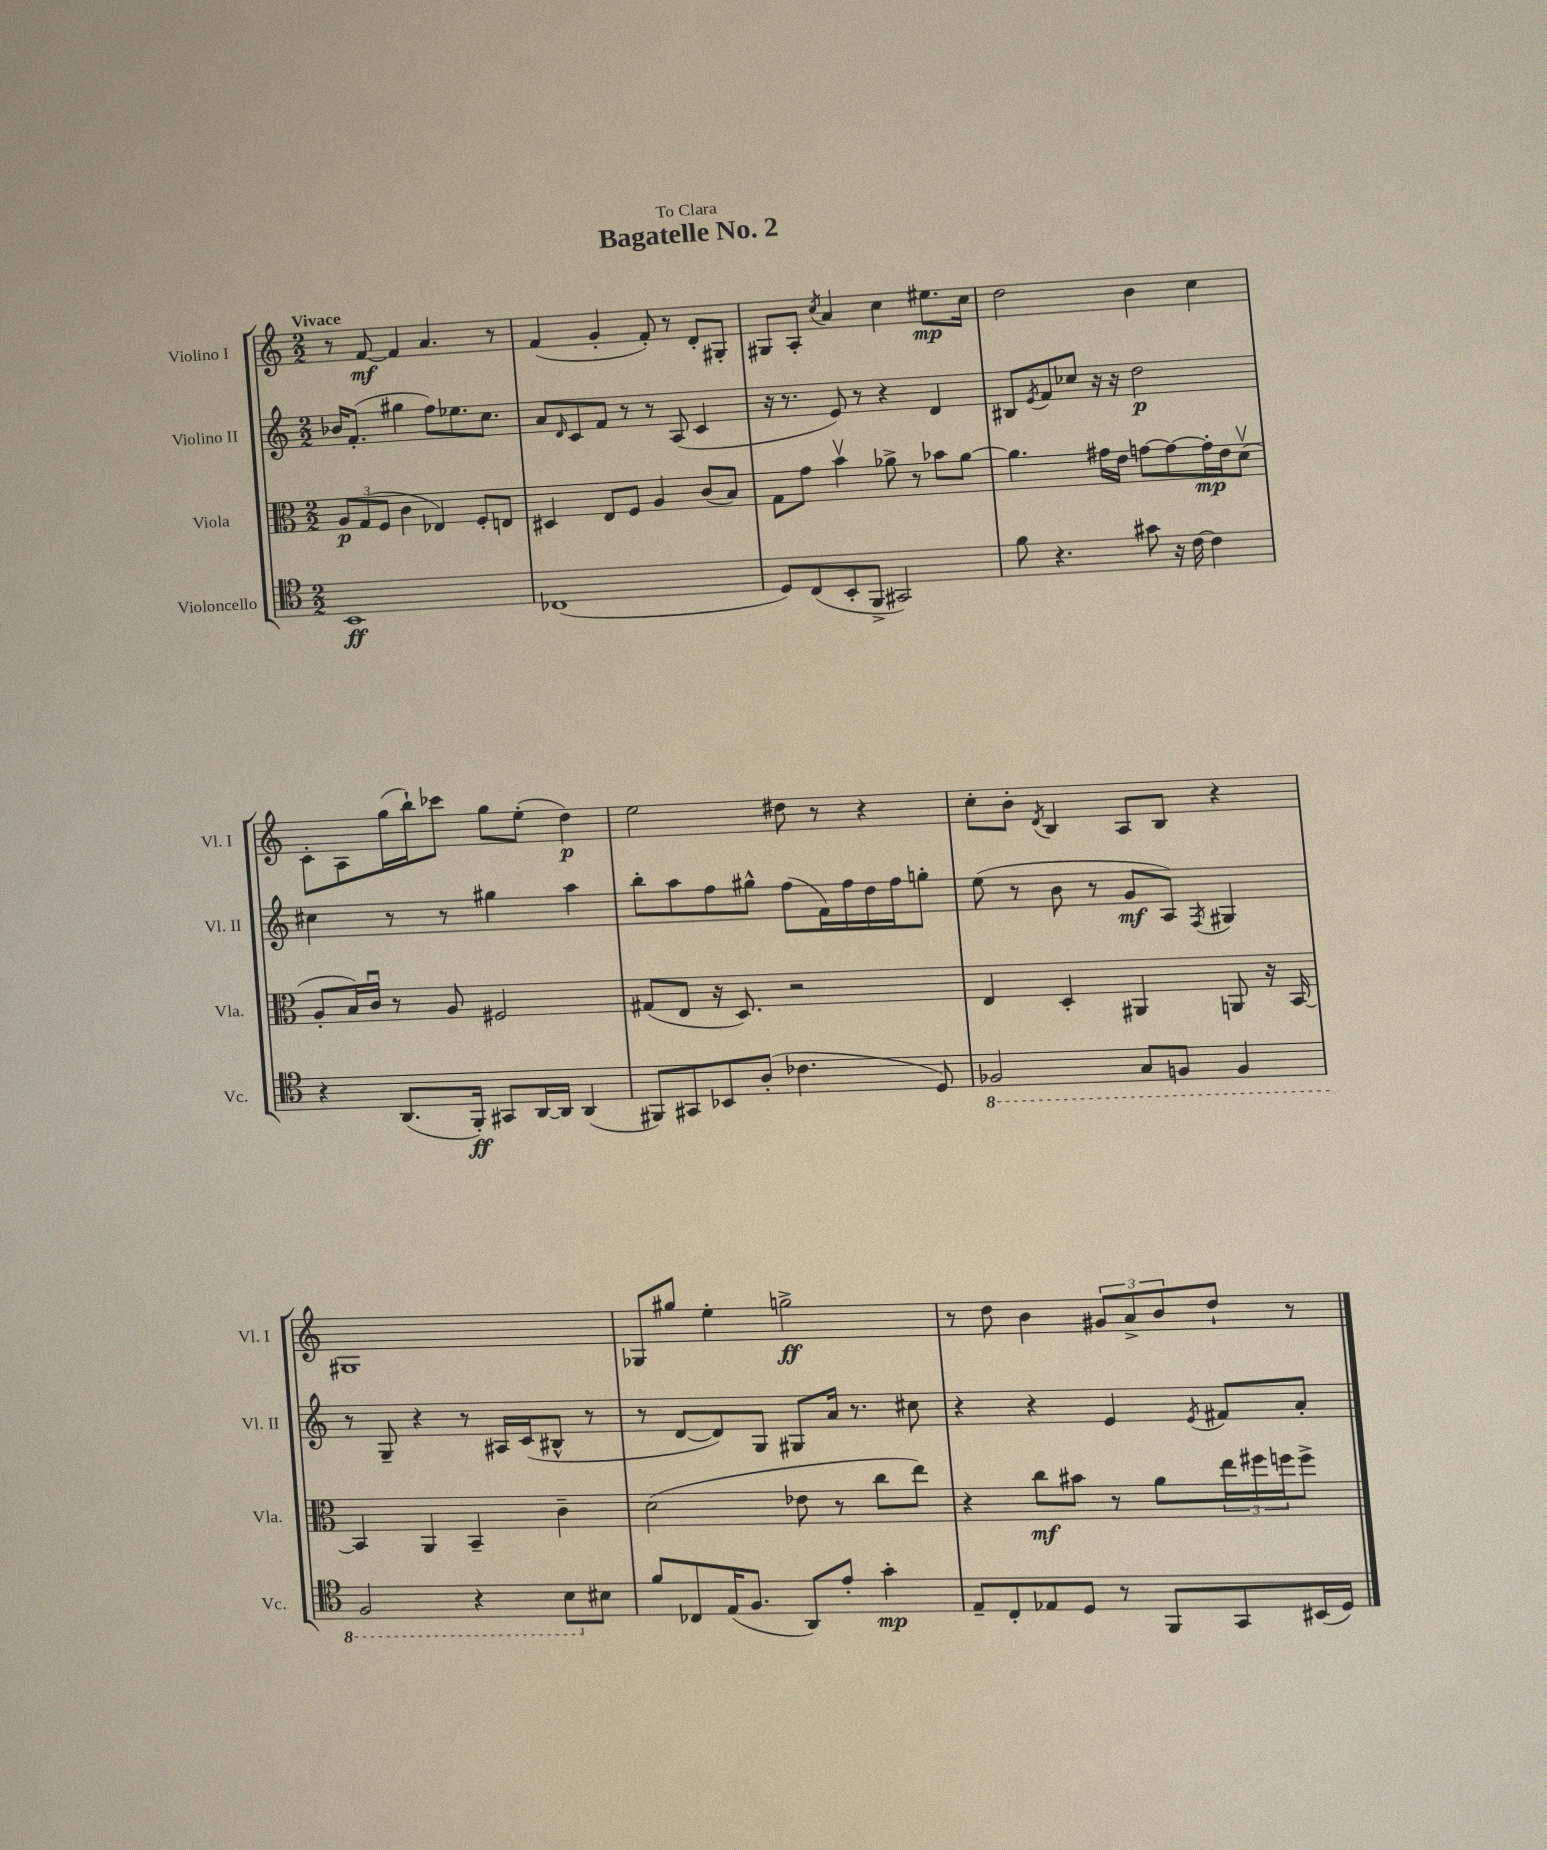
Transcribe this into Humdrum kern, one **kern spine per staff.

**kern	**dynam	**kern	**dynam	**kern	**dynam	**kern	**dynam
*part4	*part4	*part3	*part3	*part2	*part2	*part1	*part1
*staff4	*staff4	*staff3	*staff3	*staff2	*staff2	*staff1	*staff1
*I"Violoncello	*	*I"Viola	*	*I"Violino II	*	*I"Violino I	*
*I'Vc.	*	*I'Vla.	*	*I'Vl. II	*	*I'Vl. I	*
*clefC4	*	*clefC3	*	*clefG2	*	*clefG2	*
*k[]	*	*k[]	*	*k[]	*	*k[]	*
*M2/2	*	*M2/2	*	*M2/2	*	*M2/2	*
=1	=1	=1	=1	=1	=1	=1	=1
!	!	!	!	!	!	!LO:TX:a:B:t=Vivace	!
1BB	ff	12A/L	p	16b-X/KL	.	8r	.
.	.	.	.	(8.f'/J	.	.	.
.	.	(12G/	.	.	.	.	.
.	.	.	.	.	.	[8f/	mf
.	.	12F/J	.	.	.	.	.
.	.	4c\	.	4gg#X\	.	4f/]	.
.	.	4E-X/)	.	8ff\L)	.	4.a/	.
.	.	.	.	8.ee-X\	.	.	.
.	.	8F'/L	.	.	.	.	.
.	.	.	.	8.cc\J	.	.	.
.	.	8En/J	.	.	.	8r	.
=2	=2	=2	=2	=2	=2	=2	=2
(1C-X	.	4D#X/	.	8a/L	.	(4f/	.
.	.	.	.	16qqd/	.	.	.
.	.	.	.	8c/	.	.	.
.	.	8E/L	.	8f/J	.	4g'/	.
.	.	8F/J	.	8r	.	.	.
.	.	4A/	.	8r	.	8f'/)	.
.	.	.	.	(8A/	.	8r	.
.	.	(8c/L	.	4c/	.	8d'/L	.
.	.	8B/J)	.	.	.	8G#X'/J	.
=3	=3	=3	=3	=3	=3	=3	=3
8D/L)	.	8G\L	.	16r	.	8G#X/L	.
.	.	.	.	8.r	.	.	.
(8C/	.	8g\J	.	.	.	8A'/J	.
.	.	.	.	.	.	8qcc/	.
8BB'/	.	4bv\	.	8e/)	.	4a/	.
8FF^/J	.	.	.	8r	.	.	.
2GG#X/)	.	8a-X^\	.	4r	.	4cc\	.
.	.	8r	.	.	.	.	.
.	.	8b-X\L	.	4d/	.	8.ee#X\L	mp
.	.	[8a-\J	.	.	.	.	.
.	.	.	.	.	.	16cc\Jk	.
=4	=4	=4	=4	=4	=4	=4	=4
8f\	.	4.a-\]	.	8B#X/L	.	2dd\	.
.	.	.	.	8qe/	.	.	.
4.r	.	.	.	8f/	.	.	.
.	.	.	.	8cc-X/J	.	.	.
.	.	16g#X\LL	.	16r	.	.	.
.	.	16e\JJ	.	16r	.	.	.
8g#X\	.	[8gn\L	.	2dd\	p	4b\	.
16r	.	8g\_	.	.	.	.	.
[16c\	.	.	.	.	.	.	.
4c\]	.	16g'\L]	mp	.	.	4cc\	.
.	.	16e\J	.	.	.	.	.
.	.	(8dv\J	.	.	.	.	.
!!LO:LB:g=z
=5	=5	=5	=5	=5	=5	=5	=5
4r	.	8A'/L	.	4cc#X\	.	8c'\L	.
.	.	16B/L)	.	.	.	8A\	.
.	.	16cu/JJ	.	.	.	.	.
(8.AA/L	.	8r	.	8r	.	(16gg\L	.
.	.	.	.	.	.	16bb`\J)	.
.	.	8A/	.	8r	.	8ccc-X\J	.
16FF'/Jk)	ff	.	.	.	.	.	.
8GG#X/L	.	2F#X/	.	4gg#X\	.	8gg\L	.
[16AA/L	.	.	.	.	.	(8ee'\J	.
16AA/JJ]	.	.	.	.	.	.	.
(4AA/	.	.	.	4aa\	.	4dd\)	p
=6	=6	=6	=6	=6	=6	=6	=6
8FF#X/L)	.	(8G#X/L	.	8bb'\L	.	2ee\	.
8GG#X/	.	8E/J	.	8aa\	.	.	.
8BB-X/	.	16r	.	8ff\	.	.	.
.	.	8.D/)	.	.	.	.	.
(8A'/J	.	.	.	8gg#X^^\J	.	.	.
4.c-X\	.	2r	.	(8ff\L	.	8dd#X\	.
.	.	.	.	16f\L)	.	8r	.
.	.	.	.	16ff\	.	.	.
.	.	.	.	16dd\	.	4r	.
.	.	.	.	16ff\J	.	.	.
8D/)	.	.	.	8ggn'\J	.	.	.
=7	=7	=7	=7	=7	=7	=7	=7
*8ba	*	*	*	*	*	*	*
2FF-X/	.	4E/	.	(8ee\	.	8cc'\L	.
.	.	.	.	8r	.	8b'\J	.
.	.	.	.	.	.	8qd/	.
.	.	4D'/	.	8b\	.	4B/	.
.	.	.	.	8r	.	.	.
8GG/L	.	4AA#X/	.	8g/L	mf	8A/L	.
8FFn/J	.	.	.	8A/J)	.	8B/J	.
.	.	.	.	8qF/	.	.	.
4FF/	.	8AAn/	.	4G#X/	.	4r	.
.	.	16r	.	.	.	.	.
.	.	[16BB/	.	.	.	.	.
!!LO:LB:g=z
=8	=8	=8	=8	=8	=8	=8	=8
2FF/	.	4BB/]	.	8r	.	1G#X	.
.	.	.	.	8G~/	.	.	.
.	.	4AA/	.	4r	.	.	.
4r	.	4BB~/	.	8r	.	.	.
.	.	.	.	16A#X/LL	.	.	.
.	.	.	.	(16c/J	.	.	.
8BB\L	.	4c~\	.	8B#X^^/J	.	.	.
*X8ba	*	*	*	*	*	*	*
8B#X\J	.	.	.	8r	.	.	.
=9	=9	=9	=9	=9	=9	=9	=9
8f/L	.	(2d\	.	8r	.	8G-X/L	.
8C-X/	.	.	.	[8d/L	.	8gg#X/J	.
(16E/K	.	.	.	8d/])	.	4ee'\	.
8.F/J	.	.	.	.	.	.	.
.	.	.	.	8G/J	.	.	.
8AA/L)	.	8e-X\	.	8G#X/L	.	2ggn^\	ff
8e'/J	.	8r	.	16a/Jk	.	.	.
.	.	.	.	8.r	.	.	.
4g'\	mp	8cc\L	.	.	.	.	.
.	.	8ee\J)	.	8cc#X\	.	.	.
=10	=10	=10	=10	=10	=10	=10	=10
8E~/L	.	4r	.	4r	.	8r	.
8C'/	.	.	.	.	.	8dd\	.
8E-X/	.	8cc\L	mf	4r	.	4b\	.
8D/J	.	8b#X\J	.	.	.	.	.
8r	.	8r	.	4e/	.	12g#X/L	.
.	.	.	.	.	.	12a^/	.
8FF/L	.	8a\L	.	.	.	.	.
.	.	.	.	.	.	12b/	.
.	.	.	.	8qe/	.	.	.
8GG/	.	24ee\L	.	8f#X/L	.	8dd`/J	.
.	.	24ff#X\	.	.	.	.	.
.	.	24ffn\J	.	.	.	.	.
(16BB#X/L	.	8ff^\J	.	8a'/J	.	8r	.
16D/JJ)	.	.	.	.	.	.	.
==	==	==	==	==	==	==	==
*-	*-	*-	*-	*-	*-	*-	*-
